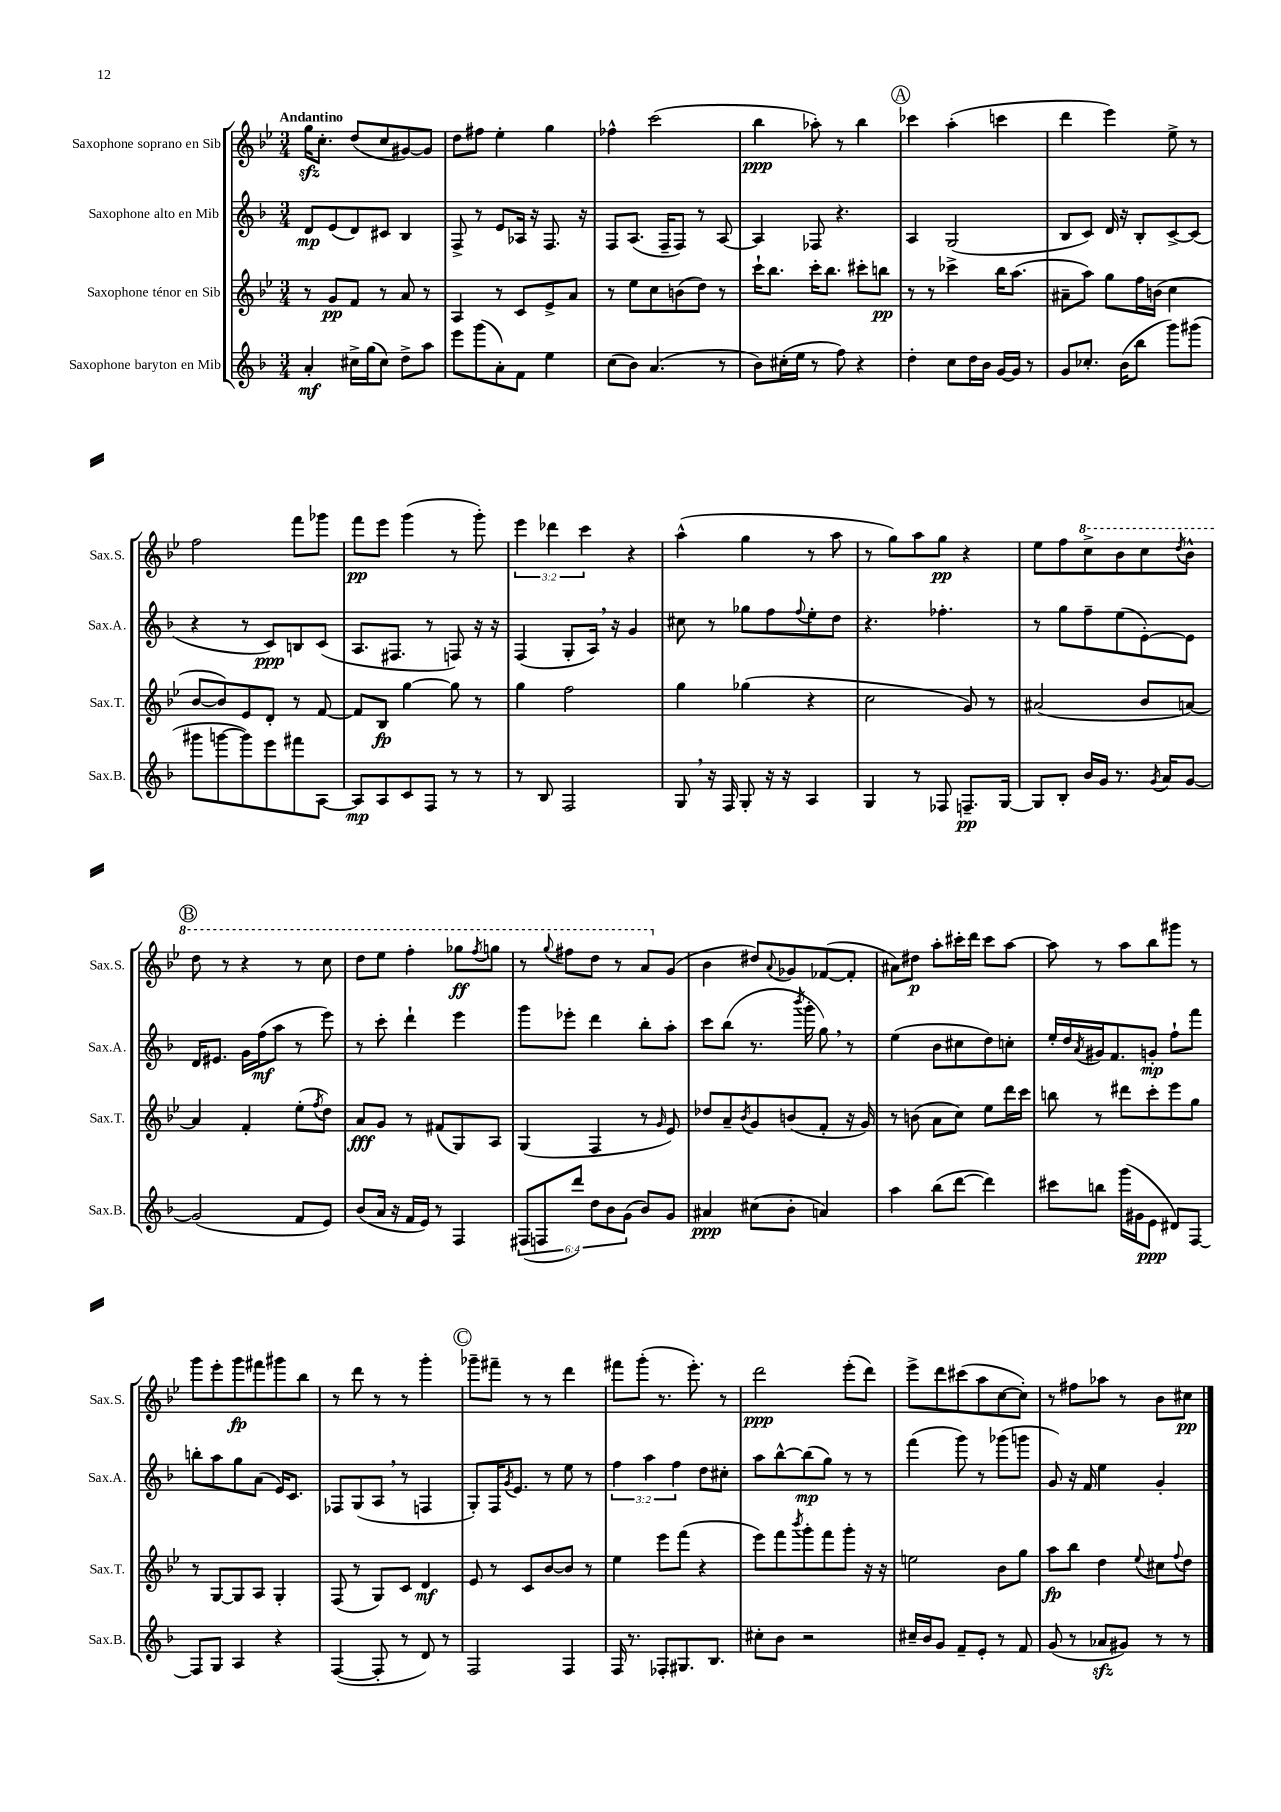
<<
\new StaffGroup <<
\new Staff = "s0" \with { instrumentName = "Saxophone soprano en Sib" shortInstrumentName = "Sax.S." } {
    \clef treble \key bes \major \numericTimeSignature \time 3/4 \override Staff.TupletNumber.text = #tuplet-number::calc-fraction-text \tempo "Andantino"
    g''16\sfz c''8.-. d''8( c''8 gis'8~) gis'8 |
    d''8 fis''8 ees''4-. g''4 |
    fes''4-^ c'''2( |
    bes''4\ppp aes''8-.) r8 bes''4 |
    \mark \markup { \circle "A" } ces'''4 a''4-.( c'''4 |
    d'''4 ees'''4) ees''8-> r8 |
    f''2 f'''8 ges'''8 |
    f'''8\pp ees'''8 g'''4( r8 g'''8-.) |
    \tuplet 3/2 { ees'''4 des'''4 c'''4 } r4 |
    a''4-^( g''4 r8 a''8 |
    r8 g''8) a''8 g''8\pp r4 |
    ees''8 f''8 \ottava #1 c'''8-> bes''8 c'''8 \acciaccatura { d'''8 } bes''8-^ |
    \mark \markup { \circle "B" } d'''8 r8 r4 r8 c'''8 |
    d'''8 ees'''8 f'''4-. ges'''8\ff \acciaccatura { f'''8 } g'''8 |
    r8 \appoggiatura { g'''8 } fis'''8 d'''8 r8 a''8 \ottava #0 g'8( |
    bes'4 dis''8) \appoggiatura { a'8 } ges'8 fes'8~( fes'8-. |
    ais'8) dis''8\p a''8-. cis'''16-. d'''16 cis'''8 a''8~ |
    a''8 r8 a''8 bes''8 gis'''8 r8 |
    g'''8 ees'''8-. g'''8\fp fis'''8 gis'''8 bes''8 |
    r8 d'''8 r8 r8 g'''4-. |
    \mark \markup { \circle "C" } ges'''8-- fis'''8-- r8 r8 d'''4 |
    fis'''8 g'''8-.( r8. ees'''8.-.) r8 |
    d'''2\ppp ees'''8-.( d'''8) |
    ees'''8-> d'''8 cis'''8( a''8 c''8~ c''8-.) |
    r8 fis''8 aes''8 r8 bes'8 cis''8\pp \bar "|." |
}
\new Staff = "s1" \with { instrumentName = "Saxophone alto en Mib" shortInstrumentName = "Sax.A." } {
    \clef treble \key f \major \numericTimeSignature \time 3/4 \override Staff.TupletNumber.text = #tuplet-number::calc-fraction-text
    d'8\mp e'8( d'8) cis'8 bes4 |
    f8-> r8 e'8 aes16 r16 f8. r16 |
    f8 a8.( f16-- f8) r8 a8~ |
    a4 fes8 r4. |
    \mark \markup { \circle "A" } a4 g2( |
    bes8 c'8) d'16 r16 bes8-. c'8~-> c'8( |
    r4 r8 c'8\ppp) b8 c'8( |
    a8. fis8. r8 f8) r16 r16 |
    f4( g8-. a16) \breathe r16 g'4 |
    cis''8 r8 ges''8 f''8 \appoggiatura { f''8 } e''8-. d''8 |
    r4. fes''4.-. |
    r8 g''8 f''8-- e''8( e'8~-.) e'8 |
    \mark \markup { \circle "B" } d'16 eis'8. g'16 f''16\mf( a''8 r8 e'''8) |
    r8 c'''8-. d'''4-! e'''4 |
    g'''8 ees'''8-. d'''4 bes''8-. a''8-. |
    c'''8 bes''8( r8. \acciaccatura { bes'''8 } g'''16-. g''8) \breathe r8 |
    e''4( bes'8 cis''8 d''8) c''8-. |
    e''16-. d''16 \acciaccatura { a'8 } gis'16 f'8. g'8-.\mp f''8-! f'''8 |
    b''8-. a''8 g''8 a'8( e'16) c'8. |
    fes8 g8( a8 \breathe r8 f4 |
    \mark \markup { \circle "C" } g8-.) f16 \acciaccatura { g'8 } e'8. r8 e''8 r8 |
    \tuplet 3/2 { f''4 a''4 f''4 } d''8 cis''8-. |
    a''8 bes''8~-^ bes''8\mp( g''8) r8 r8 |
    f'''4( g'''8) r8 ges'''8( g'''8 |
    g'8) r16 f'16 e''4 g'4-. \bar "|." |
}
\new Staff = "s2" \with { instrumentName = "Saxophone ténor en Sib" shortInstrumentName = "Sax.T." } {
    \clef treble \key bes \major \numericTimeSignature \time 3/4
    r8 g'8\pp f'8 r8 a'8 r8 |
    a4 r8 c'8 ees'8-> a'8 |
    r8 ees''8 c''8 b'8( d''8) r8 |
    c'''16-! bes''8. c'''16-. bes''8. cis'''8-. b''8\pp |
    \mark \markup { \circle "A" } r8 r8 ces'''4-> bes''16 a''8.( |
    ais'8-- a''8) g''8 f''16 b'16( c''4 |
    bes'8~ bes'8) ees'8 d'8-. r8 f'8~ |
    f'8 bes8\fp g''4~ g''8 r8 |
    g''4 f''2 |
    g''4 ges''4( r4 |
    c''2 g'8) r8 |
    ais'2( bes'8 a'8~) |
    \mark \markup { \circle "B" } a'4 f'4-. ees''8-.( \acciaccatura { f''8 } d''8) |
    a'8\fff g'8 r8 fis'8( g8) a8 |
    g4( f4 r8 \grace { g'16 } ees'8) |
    des''8 a'8-- \acciaccatura { bes'8 } g'8 b'8( f'8-. r16 g'16) |
    r8 b'8( a'8 c''8) ees''8 d'''16 c'''16 |
    b''8 r8 dis'''8 c'''8-. ees'''8 g''8 |
    r8 g8~ g8 a8 g4-. |
    f8( r8 g8) c'8 d'4\mf |
    \mark \markup { \circle "C" } ees'8 r8 c'8 bes'8~ bes'8 r8 |
    ees''4 ees'''8 f'''8( r4 |
    ees'''8) f'''8 \acciaccatura { bes'''8 } g'''8-. f'''8 g'''8-. r16 r16 |
    e''2 bes'8 g''8 |
    a''8\fp bes''8 d''4 \appoggiatura { ees''8 } cis''8 \appoggiatura { f''8 } d''8 \bar "|." |
}
\new Staff = "s3" \with { instrumentName = "Saxophone baryton en Mib" shortInstrumentName = "Sax.B." } {
    \clef treble \key f \major \numericTimeSignature \time 3/4 \override Staff.TupletNumber.text = #tuplet-number::calc-fraction-text
    a'4-.\mf cis''16-> g''16( cis''8) d''8-> a''8 |
    e'''8 g'''8( a'8-.) f'8 e''4 |
    c''8( bes'8) a'4.( r8 |
    bes'8) cis''16-.( e''16 r8 f''8) r4 |
    \mark \markup { \circle "A" } d''4-. c''8 d''16 bes'16 g'16~ g'16 r8 |
    g'8 ces''8.-. bes'16( bes''8 g'''8) gis'''8( |
    gis'''8 g'''8~ g'''8) e'''8 fis'''8 a8~ |
    a8\mp a8 c'8 f8 r8 r8 |
    r8 bes8 f2 |
    g8 \breathe r16 f16 g8-. r16 r16 a4 |
    g4 r8 fes8 f8.--\pp g16~ |
    g8 bes8-. bes'16 g'16 r8. \acciaccatura { g'8 } a'16 g'8~ |
    \mark \markup { \circle "B" } g'2( f'8 e'8) |
    bes'8( a'16 r16 f'16 e'16) r8 f4 |
    \tuplet 6/4 { fis8( f8 d'''8) d''8 bes'8 g'8( } bes'8) g'8 |
    ais'4\ppp cis''8( bes'8-. a'4) |
    a''4 bes''8( d'''8~ d'''4) |
    cis'''8 b''8 g'''16( gis'16 e'8\ppp dis'8) f8~ |
    f8 g8 a4 r4 |
    f4~( f8-. r8 d'8) r8 |
    \mark \markup { \circle "C" } f2 f4 |
    f16 r8. fes8-. gis8. bes8. |
    cis''8-. bes'8 r2 |
    cis''16-- bes'16 g'8 f'8-- e'8-. r8 f'8 |
    g'8( r8 aes'8\sfz gis'8) r8 r8 \bar "|." |
}
>>
>>
\layout { \context { \Score \remove "Bar_number_engraver" } }
